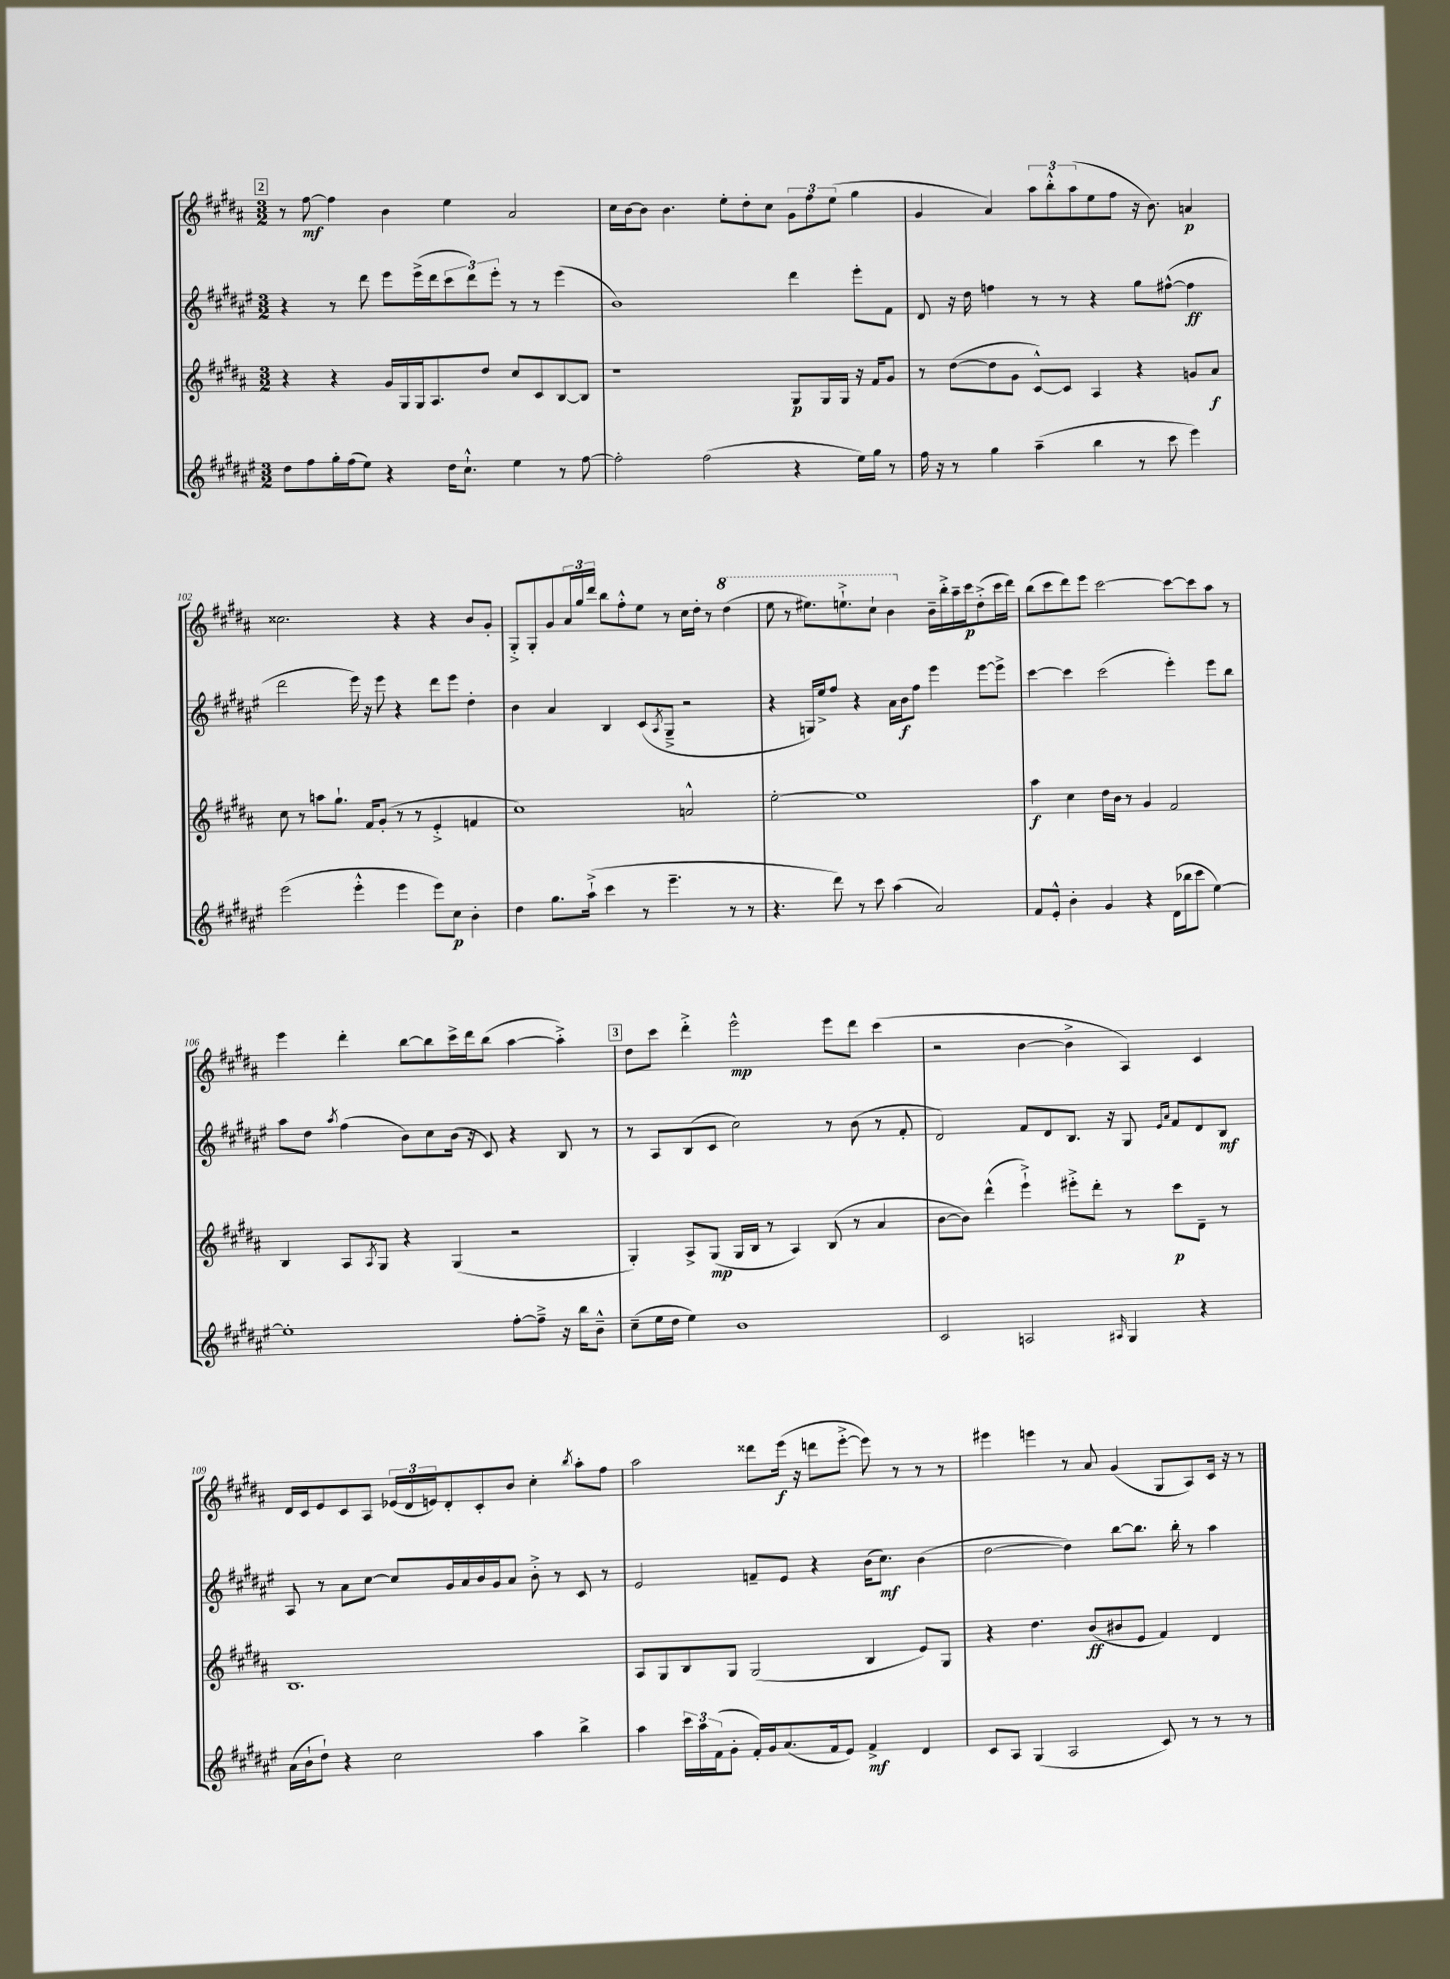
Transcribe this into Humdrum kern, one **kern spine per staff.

**kern	**kern	**kern	**kern
*staff4	*staff3	*staff2	*staff1
*clefG2	*clefG2	*clefG2	*clefG2
*k[f#c#g#d#a#e#]	*k[f#c#g#d#a#]	*k[f#c#g#d#a#e#]	*k[f#c#g#d#a#]
*M3/2	*M3/2	*M3/2	*M3/2
8dd#\L	4r	4r	8r
8ff#\	.	.	[8ff#\
16gg#'\L	4r	8r	4ff#\]
(16ff#\J	.	.	.
8ee#\J)	.	8ddd#\	.
4r	16g#/LL	8eee#\L	4b\
.	16G#/	.	.
.	16G#/J	(16eee#^\L	.
.	8.A#/	16ddd#\J	.
16dd#\LK	.	12ccc#\	4ee\
8.cc#`^^\J	.	.	.
.	.	12ddd#\)	.
.	8dd#/J	.	.
.	.	12eee#'\J	.
4ee#\	8cc#/L	8r	2a#/
.	8c#/	8r	.
8r	[8B/	(4eee#\	.
[8ff#\	8B/]J	.	.
=	=	=	=
2ff#'\]	1r	1b)	16cc#\LL
.	.	.	[16b\J
.	.	.	8b\]J
.	.	.	4.b\
(2ff#\	.	.	.
.	.	.	8ee'\L
.	.	.	8dd#'\
.	.	.	8cc#\J
4r	8G#/L	4ddd#\	12g#\L
.	.	.	12ff#\
.	16G#/L	.	.
.	.	.	(12ee\J
.	16G#/JJ	.	.
16ee#\LL)	16r	8eee#'\L	4gg#\
16gg#\JJ	16f#/LK	.	.
8r	8g#/J	8f#\J	.
=	=	=	=
16ff#\	8r	8d#/	4g#/
16r	.	.	.
8r	([8dd#\L	16r	.
.	.	16dd#\	.
4gg#\	8dd#\]	4ff\	4a#/)
.	8g#\J	.	.
(4aa#~\	[8c#^^/L)	8r	12aa#\L
.	.	.	12bb'^^\
.	8c#/]J	8r	.
.	.	.	(12aa#\
4bb\	4A#/	4r	8ee\
.	.	.	8ff#\J
8r	4r	8gg#\L	16r
.	.	.	8.b\)
8ccc#\	.	([8ff#^^\J	.
4eee#\)	8g/L	4ff#\]	4a/
.	8a#/J	.	.
=	=	=	=
(2eee#\	8cc#\	2ddd#\	2.cc##\
.	8r	.	.
.	8aa\L	.	.
.	8.gg#`\J	.	.
4eee#'^^\	.	16eee#\)	.
.	16f#/LK	16r	.
.	(8g#'/J	8eee#\	.
4eee#\	8r	4r	4r
.	8r	.	.
8eee#\L)	4e'^/	8ddd#\L	4r
8cc#\J	.	8eee#\J	.
4b'\	4f/	4dd#'\	8b/L
.	.	.	8g#'/J
=	=	=	=
4dd#\	1cc#)	4b\	8G#'^/L
.	.	.	8G#'/
8.gg#\L	.	4a#/	8g#/
.	.	.	24a#/L
.	.	.	24gg#/
(16aa#`^\Jk	.	.	.
.	.	.	24ddd#/JJ
4ccc#\	.	4B/	8bb\L
.	.	.	8ff#'^^\
8r	.	(8c#/L	8ee\J
.	.	8qA#/	.
4.eee#~\	.	8G#~^/J	8r
.	2a^^/	2r	16cc#\LL
.	.	.	16dd#'\JJ
.	.	.	8r
8r	.	.	(4ddd#\
8r	.	.	.
=	=	=	=
4.r	[2ee'\	4r	8eee\
.	.	.	8r
.	.	16G/LL)	8.eee#\L)
.	.	16ee#^/J	.
8ddd#\)	.	8ff#/J	.
.	.	.	8.eee`^\
8r	1ee]	4r	.
8ccc#\	.	.	8ccc#`\J
(4aa#\	.	16a#\LL	4bb\
.	.	16b\J	.
.	.	8ff#\J	.
2a#/)	.	4eee#\	16b~\LL
.	.	.	16bb'^\
.	.	.	16aa#~\
.	.	.	16ccc#\J
.	.	[8eee#\L	(8dd#'^\
.	.	8eee#^\]J	16ccc#\L
.	.	.	16ddd#\JJ)
=	=	=	=
8f#/L	4aa#\	[4ccc#\	(8bb\L
8e#'^^/J	.	.	8ccc#\
4b'\	4cc#\	4ccc#\]	8ddd#\)
.	.	.	8eee\J
4g#/	16dd#\LL	(2ccc#\	[2ccc#\
.	16b\JJ	.	.
.	8r	.	.
4r	4g#/	.	.
(16d#\LL	2f#/	4eee#'\)	8ccc#\_L
16bb-\J	.	.	.
8ccc#\J	.	.	8ccc#\]
[4ee#\)	.	8eee#\L	8aa#\J
.	.	8bb\J	8r
=	=	=	=
1ee#']	4B/	8aa#\L	4eee\
.	.	8dd#\J	.
.	.	8qaa#/	.
.	8A#/L	(4ff#\	4ddd#'\
.	8qA#/	.	.
.	8G#/J	.	.
.	4r	8b\L)	[8bb\L
.	.	8cc#\	8bb\]
.	(4G#/	(16b\Jk	16ccc#^\L
.	.	16r	16ddd#\J
.	.	8c#/)	(8bb\J
[8ff#'\L	2r	4r	[4aa#\
8ff#~^\]J	.	.	.
16r	.	8B/	4aa#'^\])
16bb\LK	.	.	.
8b~^^\J	.	8r	.
=	=	=	=
(8cc#~\L	4G#'/)	8r	8dd#\L
16ee#\L	.	8A#/L	8ccc#\J
16dd#\JJ	.	.	.
4ee#\)	8A#^/L	(8B/	4ddd#'^\
.	(8G#/J	8c#/J	.
1b	16G#/LL	2cc#\)	2eee^^\
.	16B/JJ	.	.
.	8r	.	.
.	4A#/)	.	.
.	(8B/	8r	8eee\L
.	8r	(8b\	8ddd#\J
.	4a#/	8r	(4ccc#\
.	.	8f#'/	.
=	=	=	=
2c#/	[8b\L	2d#/)	2r
.	8b\]J)	.	.
.	(4ddd#^^\	.	.
2A/	4eee`^\)	8f#/L	[4b\
.	.	8d#/	.
.	8eee#'^\L	8.B/J	4b^\]
.	8ddd#'\J	.	.
.	.	16r	.
16qqA#/	.	.	.
4G#/	8r	8G#/	4A#/)
.	.	16qqe#/LL	.
.	.	16qqa#/JJ	.
.	8ccc#\L	8f#/L	.
4r	8d#~\J	8d#/	4c#/
.	8r	8B/J	.
=	=	=	=
(16a#\LL	1.B	8A#/	16d#/LL
16b`\J	.	.	16c#/J
8dd#`\J)	.	8r	8e/
4r	.	8a#\L	8c#/
.	.	[8cc#\J	8A#/J
2cc#\	.	8cc#/]L	(24e-/LL
.	.	.	24d#/
.	.	.	24e/J)
.	.	16g#/L	8d#'/
.	.	16a#/	.
.	.	16b/	8c#'/
.	.	16g#/J	.
.	.	8a#/J	8b/J
4aa#\	.	8b'^\	4cc#'\
.	.	8r	.
.	.	.	8qbb/
4bb^\	.	8c#/	8aa#'\L
.	.	8r	8ff#\J
=	=	=	=
4aa#\	8A#/L	2e#/	2aa#\
.	8G#/	.	.
24ccc#\LL	8B/	.	.
24aa#\	.	.	.
(24f#\J	.	.	.
8g#'\J	8G#/J	.	.
16f#'/LL)	(2G#/	8f~/L	8ddd##\L
16g#/J	.	.	.
(8.a#/	.	8e#/J	(16eee\Jk
.	.	.	16r
.	.	4r	8ddd\L
16f#/k	.	.	.
8e#/J)	.	.	[8eee'^\J
4f#^/	4B/	(16b\LK	8eee\])
.	.	8.cc#\J)	.
.	.	.	8r
4d#/	8e/L)	(4b\	8r
.	8G#/J	.	8r
=	=	=	=
8c#/L	4r	[2dd#\	4eee#\
8A#/J	.	.	.
(4G#/	4.dd#\	.	4eee\
2A#/	.	4dd#\])	8r
.	(8b/L	.	8a#/
.	8b#/	[8bb\L	(4g#/
.	8e/J	8.bb\]J	.
8c#/)	4f#/)	.	8G#/L
.	.	16bb'\	.
8r	.	8r	8A#/)
8r	4d#/	4aa#\	16c#/Jk
.	.	.	16r
8r	.	.	8r
==	==	==	==
*-	*-	*-	*-
